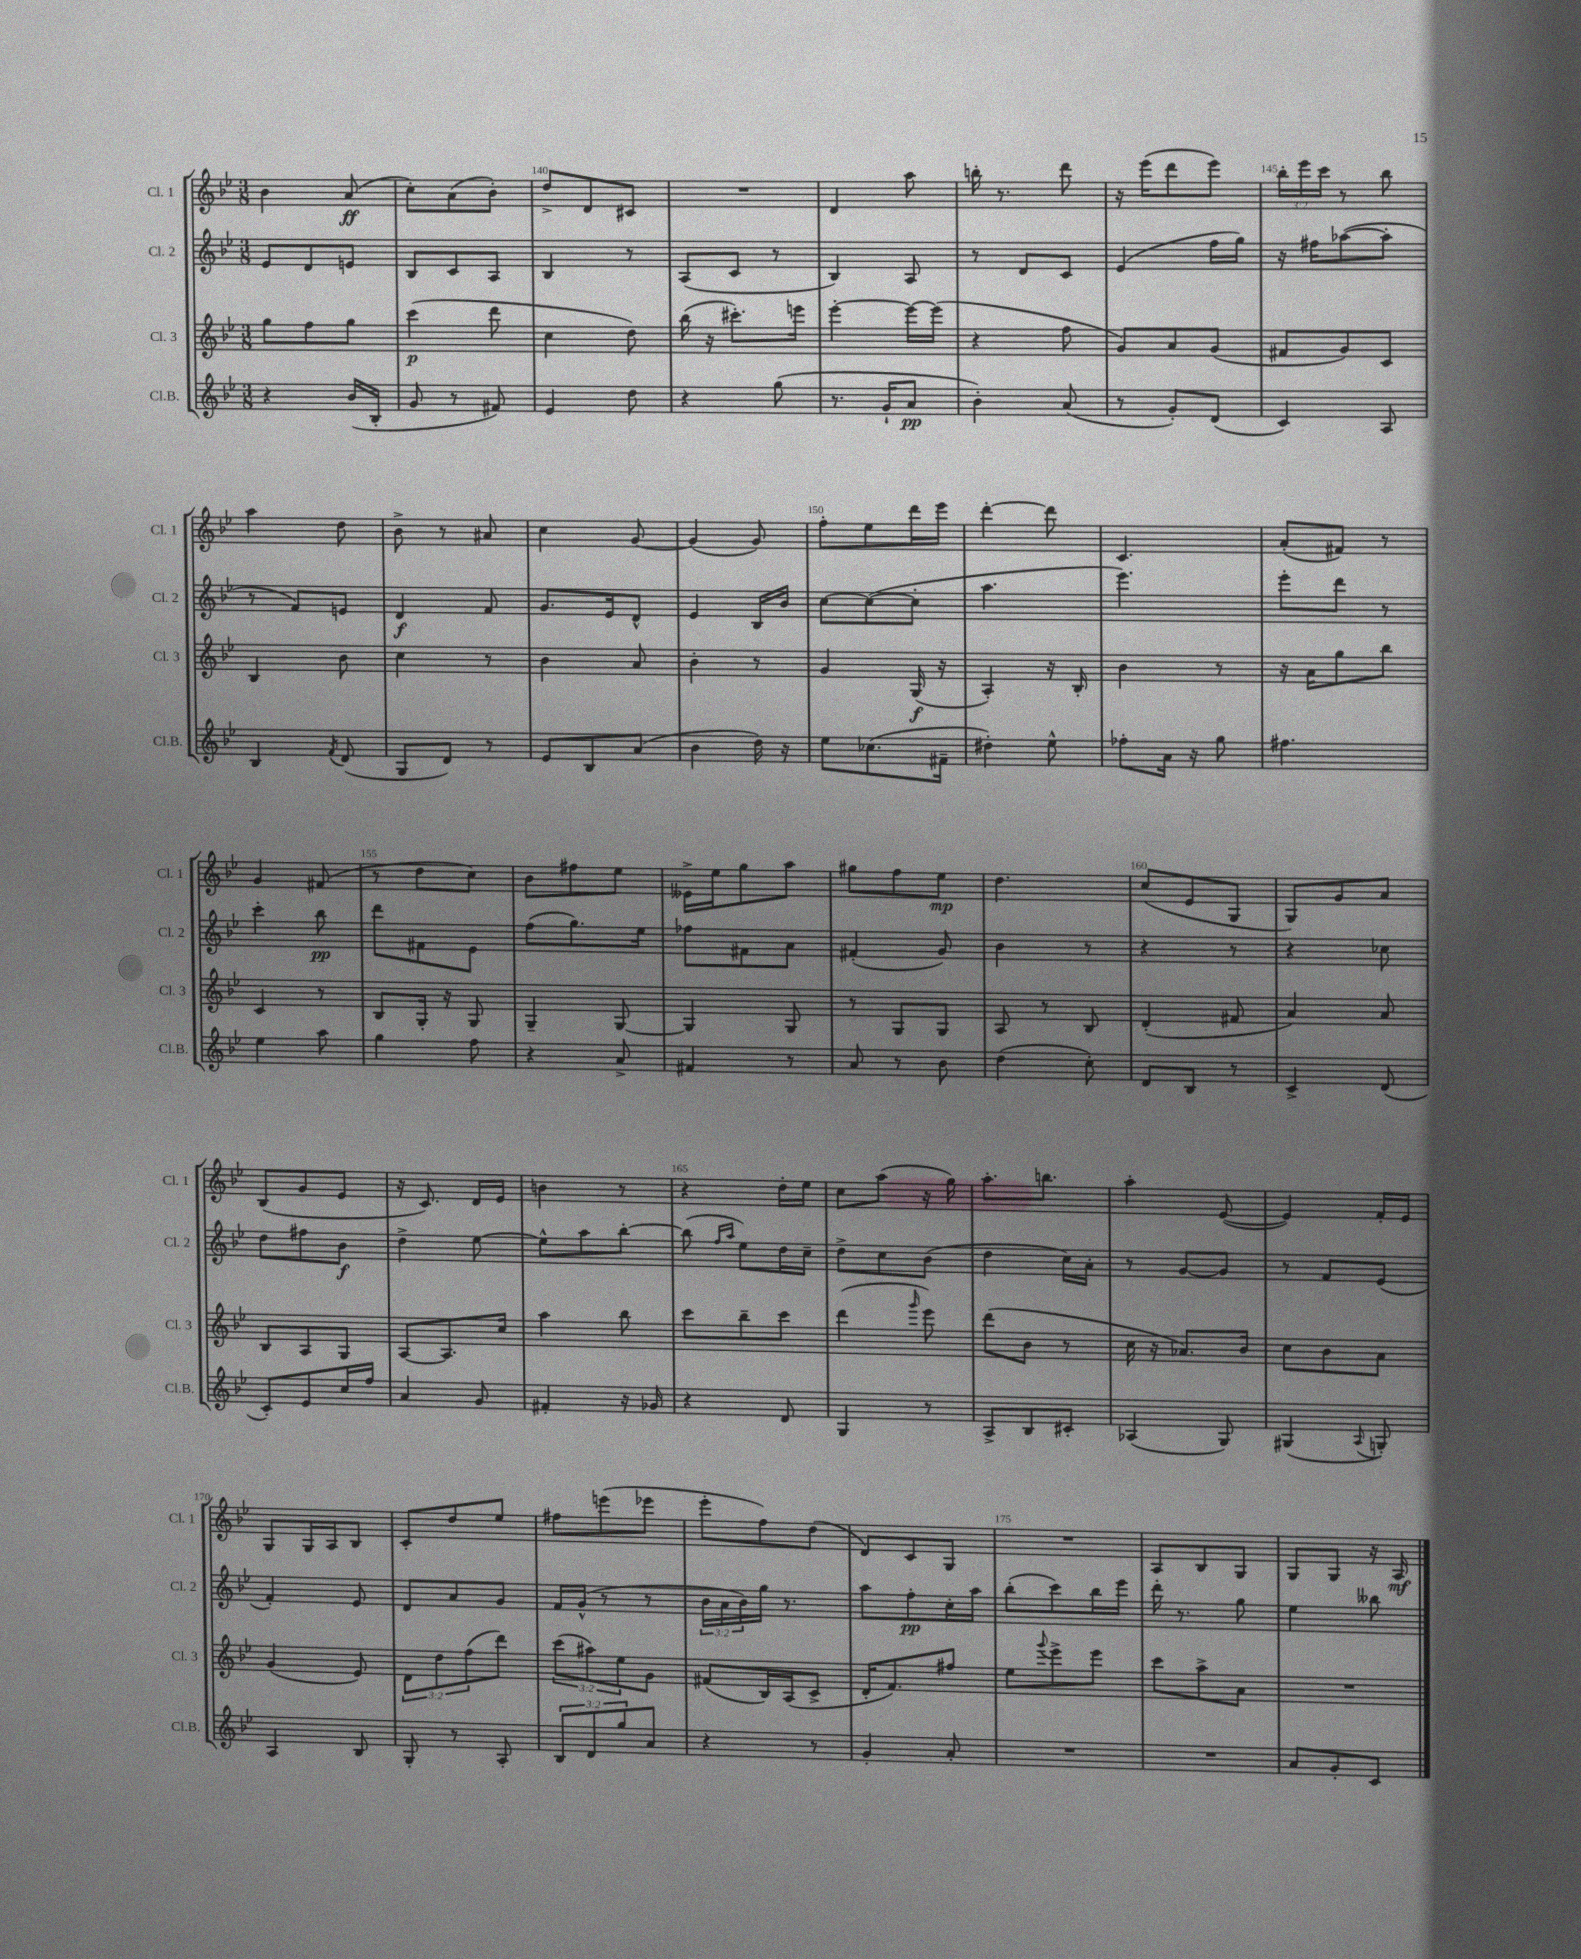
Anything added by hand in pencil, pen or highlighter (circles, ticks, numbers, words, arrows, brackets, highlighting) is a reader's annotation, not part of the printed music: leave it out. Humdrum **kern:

**kern	**kern	**kern	**kern
*staff4	*staff3	*staff2	*staff1
*clefG2	*clefG2	*clefG2	*clefG2
*k[b-e-]	*k[b-e-]	*k[b-e-]	*k[b-e-]
*M3/8	*M3/8	*M3/8	*M3/8
4r	8gg	8e-	4b-
.	8ff	8d	.
(16b-	8gg	8e	(8a
16B-'	.	.	.
=	=	=	=
8g	(4ccc	8B-	8cc')
8r	.	8c	(8a
8f#)	8ddd	8A	8b-')
=	=	=	=
4e-	4cc	4B-	8dd^
.	.	.	8d
8dd	8dd)	8r	8c#
=	=	=	=
4r	(16bb-	(8A	4.r
.	16r	.	.
.	8.ccc#')	8c	.
(8gg	.	8r	.
.	16eee	.	.
=	=	=	=
8.r	[4eee-'	4B-)	4d
16g`	.	.	.
8a	16eee-_	8A	8aa
.	(16eee-]	.	.
=	=	=	=
4b-')	4r	8r	16bb'
.	.	.	8.r
.	.	8d	.
(8a	8ff	8c	8ddd
=	=	=	=
8r	8g)	(4e-	16r
.	.	.	(16eee-
8g')	8a	.	8ddd
(8d	(8g	16ff	8eee-)
.	.	16gg)	.
=	=	=	=
4c)	8f#	16r	24bb-'
.	.	.	24eee-
.	.	16ff#	.
.	.	.	24ccc
.	8g)	([8aa-	8r
8A	8c	8aa-']	8bb-
=	=	=	=
4B-	4B-	8r	4aa
.	.	8f)	.
8qf	.	.	.
(8d	8b-	8e	8dd
=	=	=	=
8G	4cc	4d	8b-^
8d)	.	.	8r
8r	8r	8f	8a#
=	=	=	=
8e-	4b-	8.g	4cc
8B-	.	.	.
.	.	16e-	.
(8a	8a	8d^^	[8g
=	=	=	=
4b-	4b-'	4e-	(4g]
16dd)	8r	16B-	8g)
16r	.	16b-	.
=	=	=	=
8ee-	4g	[8cc	8ff'
(8.cc-	.	(8cc_	8ee-
.	(16G	8cc']	16ddd
16f#~	16r	.	16eee-
=	=	=	=
4dd#')	4A')	4.aa	[4ddd'
8ee-^^	16r	.	8ddd]
.	16B-'	.	.
=	=	=	=
8ff-'	4b-	4.eee-)	4.c
16a	.	.	.
16r	.	.	.
8gg	8r	.	.
=	=	=	=
4.ff#	16r	8eee-'	(8a'
.	16a	.	.
.	8gg	8ddd	8f#)
.	8bb-	8r	8r
=	=	=	=
4ee-	4c	4ccc'	4g
8aa	8r	8bb-	(8f#
=	=	=	=
4gg	8B-	8ddd	8r
.	16G'	8f#	8dd
.	16r	.	.
8ff	8G	8e-	8cc)
=	=	=	=
4r	4G~	(8ff	8b-
.	.	8.gg)	8ff#
8a^	[8G	.	8ee-
.	.	16ee-	.
=	=	=	=
4f#	4G]	8ff-	16e--^
.	.	.	16ee-
.	.	8f#	8gg
8r	8G	8a	8aa
=	=	=	=
8a	8r	(4f#'	8gg#
8r	8G	.	8ff
8b-	8G	8g)	8ee-
=	=	=	=
(4dd	8A	4b-	4.dd
.	8r	.	.
8cc')	8B-	8r	.
=	=	=	=
8d	(4d'	4r	(8cc
8B-	.	.	8e-
8r	8f#	8r	8G
=	=	=	=
4c^	4a)	4r	8G)
.	.	.	8g
(8d	8a	8cc-	8a
=	=	=	=
8c')	8B-	8dd	(8B-
8e-	8A	8ff#	8g
16cc	8G	8b-	8e-
16ff	.	.	.
=	=	=	=
4a	[8A	4dd^	16r
.	.	.	8.c)
.	8.A]	.	.
8g	.	[8ee-	16d
.	16cc	.	16e-
=	=	=	=
4f#'	4aa	8ee-^^]	4b
.	.	8aa	.
16r	8bb-	[8bb-'	8r
16g-	.	.	.
=	=	=	=
4r	8ccc	(8bb-]	4r
.	.	16qqff	.
.	.	16qqaa	.
.	8bb-~	8ee-)	.
8d	8ccc	16dd	16dd'
.	.	16cc~	16ee-
=	=	=	=
4G	(4ddd	8dd^	8cc
.	.	8cc	(8aa
.	16qqggg	.	.
8r	8eee-)	(8b-	16r
.	.	.	16gg)
=	=	=	=
8A^	(8ddd	4dd	8.aa'
8B-	8b-	.	.
.	.	.	8.bb
8c#'	8r	16cc)	.
.	.	16a'	.
=	=	=	=
(4A-	16cc	8r	4aa'
.	16r	.	.
.	8.a-)	[8g	.
8G)	.	8g]	([8e-
.	16b-	.	.
=	=	=	=
(4G#	8cc	8r	4e-])
.	8b-	8f	.
8qqA	.	.	.
8G')	8a	(8e-	16f'
.	.	.	16e-
=	=	=	=
4A	(4g	4f')	8G
.	.	.	16G
.	.	.	16A
8B-	8e-)	8e-	8B-
=	=	=	=
8G'	12d	8d	8c'
.	12dd	.	.
8r	.	8a	8dd
.	(12ff	.	.
8A'	8ddd)	8g	8ee-
=	=	=	=
12B-	(12ccc	16f	8ff#
.	.	(16g^^	.
12d	12aa#)	.	.
.	.	8r	(8eee
12gg	12ee-	.	.
8a	8g	8r	8eee-
=	=	=	=
4r	(8f#	24b-	8eee-'
.	.	24a	.
.	.	24b-)	.
.	16B-)	16gg	8ff)
.	(16A	8.r	.
8r	8c^	.	(8dd
=	=	=	=
4g'	16d'	8aa	8d)
.	8.f)	.	.
.	.	8ff'	8c
8a'	8ff#	16cc'	8G
.	.	16aa	.
=	=	=	=
4.r	8ee-	(8bb-'	4.r
.	8qqggg	.	.
.	8eee-^	8ccc)	.
.	8eee-	16bb-	.
.	.	16eee-	.
=	=	=	=
4.r	8ccc	16ddd'	8A
.	.	8.r	.
.	8aa^	.	8B-
.	8a	8gg	8G
=	=	=	=
8a	4.r	4ee-	8G
8g'	.	.	8G
8c	.	8bb--	16r
.	.	.	16A
==	==	==	==
*-	*-	*-	*-
